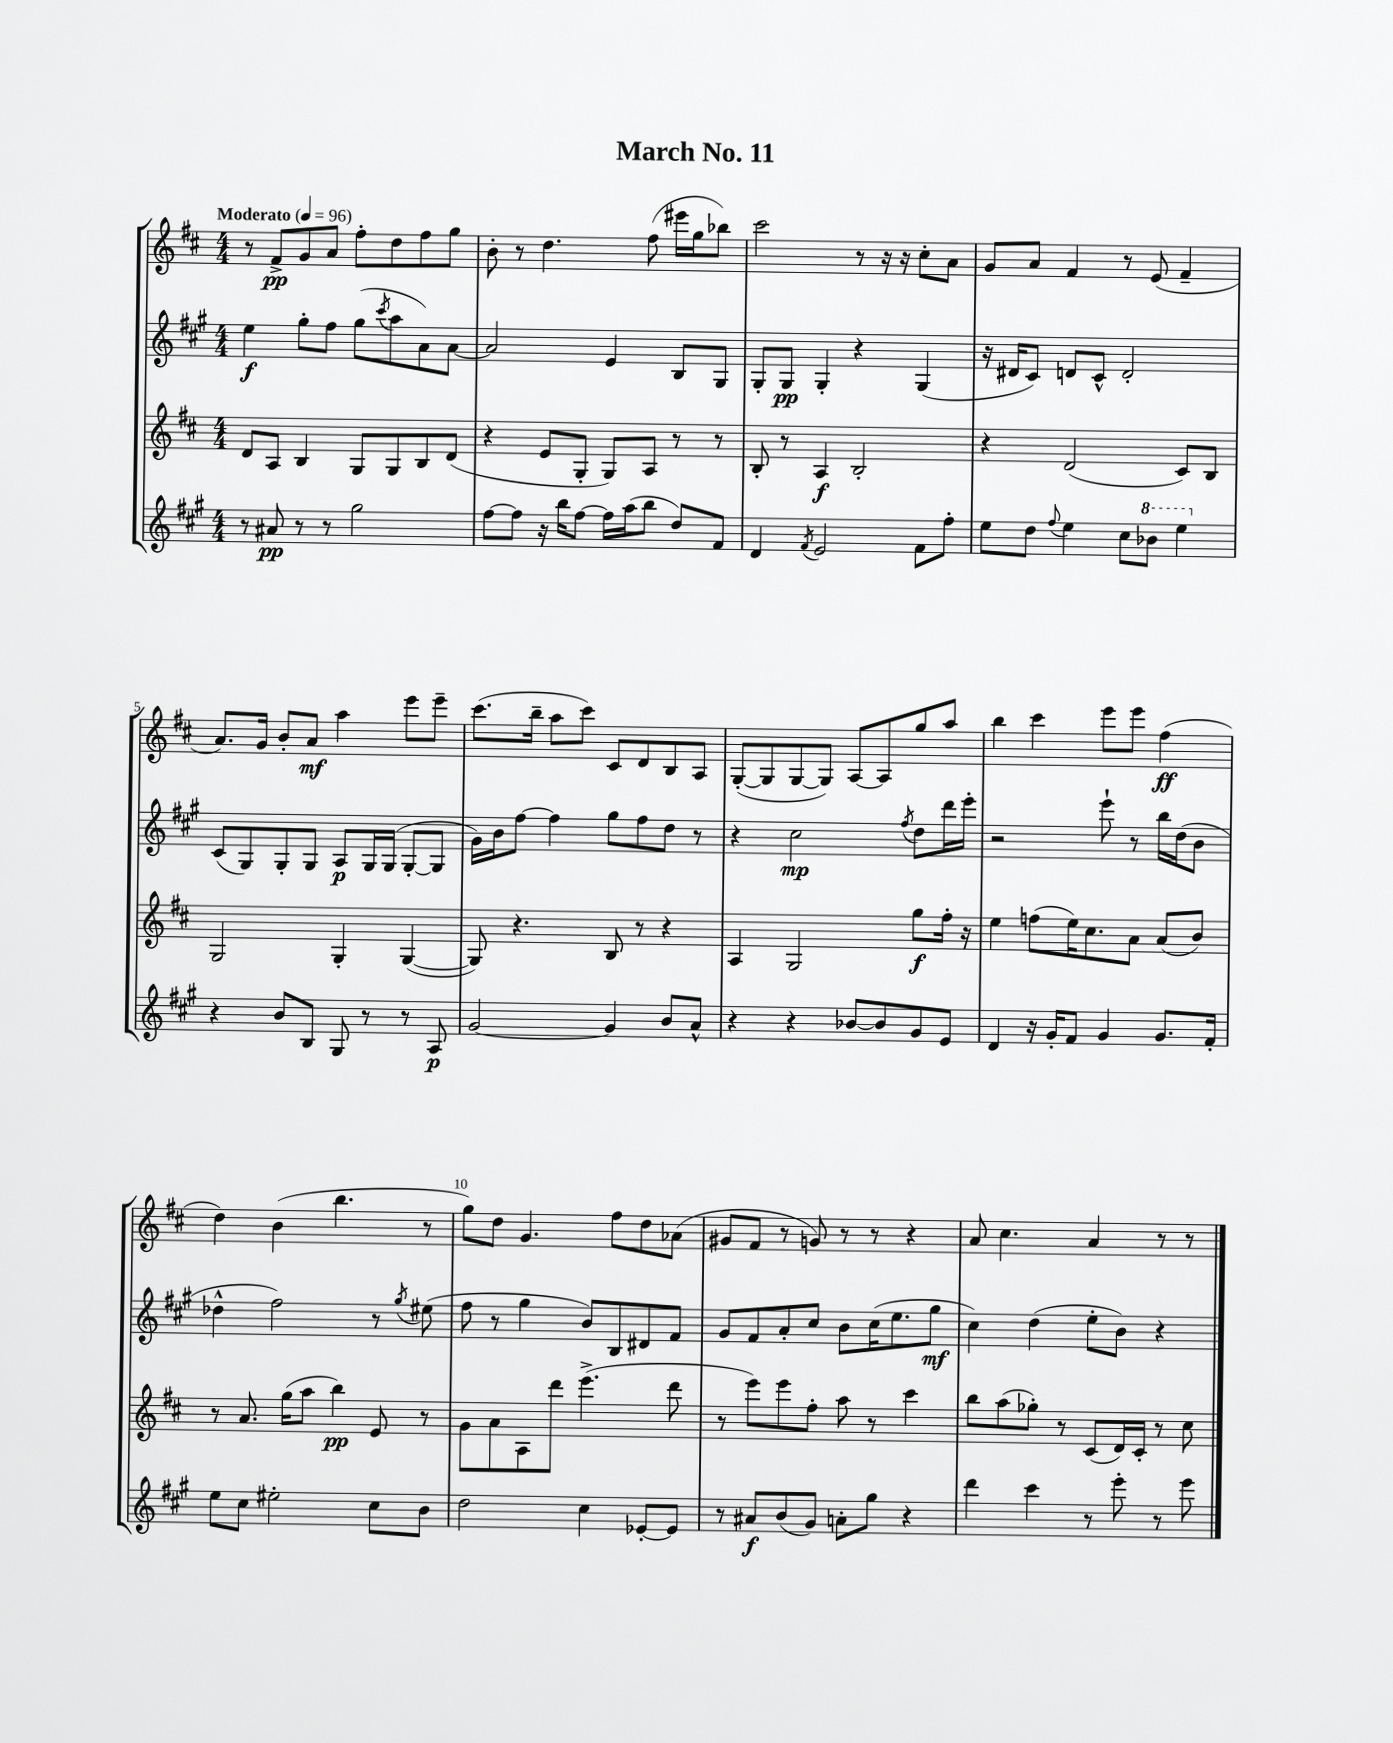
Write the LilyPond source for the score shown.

\header { title = "March No. 11" }
<<
\new StaffGroup <<
\new Staff = "s0" {
    \clef treble \key d \major \numericTimeSignature \time 4/4 \tempo "Moderato" 4 = 96
    r8 fis'8->\pp g'8 a'8 fis''8-. d''8 fis''8 g''8 |
    b'8-. r8 d''4. fis''8( eis'''16 g''16 bes''8) |
    cis'''2 r8 r16 r16 cis''8-. a'8 |
    g'8 a'8 fis'4 r8 e'8( fis'4-- |
    a'8.) g'16 b'8-. a'8\mf a''4 e'''8 e'''8-- |
    cis'''8.( b''16-- a''8 cis'''8) cis'8 d'8 b8 a8 |
    g8~-.( g8 g8~ g8) a8~ a8 g''8 a''8 |
    b''4 cis'''4 e'''8 e'''8 fis''4\ff( |
    d''4) b'4( b''4. r8 |
    g''8) d''8 g'4. fis''8 d''8 aes'8( |
    gis'8 fis'8 r8 g'8) r8 r8 r4 |
    a'8 cis''4. a'4 r8 r8 \bar "|." |
}
\new Staff = "s1" {
    \clef treble \key a \major \numericTimeSignature \time 4/4
    e''4\f gis''8-. fis''8 gis''8( \acciaccatura { cis'''8 } a''8 a'8) a'8~ |
    a'2 e'4 b8 gis8 |
    gis8-. gis8\pp gis4-. r4 gis4( |
    r16 dis'16 cis'8) d'8 cis'8-^ d'2-. |
    cis'8( gis8) gis8-. gis8 a8\p gis16 gis16( gis8~-. gis8 |
    gis'16) b'16 fis''8~ fis''4 gis''8 fis''8 d''8 r8 |
    r4 cis''2\mp \acciaccatura { fis''8 } d''8 d'''16 e'''16-. |
    r2 e'''8-! r8 b''16 d''16( b'8 |
    des''4-^ fis''2) r8 \acciaccatura { gis''8 } eis''8( |
    fis''8 r8 gis''4 b'8) b8 dis'8 fis'8 |
    gis'8 fis'8 a'8-. cis''8 b'8 cis''16( e''8. gis''8\mf |
    cis''4) d''4( e''8-. b'8) r4 \bar "|." |
}
\new Staff = "s2" {
    \clef treble \key d \major \numericTimeSignature \time 4/4
    d'8 a8 b4 g8 g8 b8 d'8( |
    r4 e'8 g8-. g8) a8 r8 r8 |
    b8-. r8 a4\f b2-. |
    r4 d'2( cis'8) b8 |
    g2 g4-. g4~( |
    g8) r4. b8 r8 r4 |
    a4 g2 g''8\f fis''16-. r16 |
    e''4 f''8( e''16) cis''8. a'8 a'8( b'8) |
    r8 a'8. g''16( a''8 b''4\pp) e'8 r8 |
    g'8 a'8 a8 d'''8 e'''4.->( d'''8 |
    r8 e'''8) e'''8 fis''8-. a''8 r8 cis'''4 |
    b''8 a''8( ges''8-.) r8 cis'8( d'16) cis'16-. r8 cis''8 \bar "|." |
}
\new Staff = "s3" {
    \clef treble \key a \major \numericTimeSignature \time 4/4
    r8 ais'8\pp r8 r8 gis''2 |
    fis''8~ fis''8 r16 b''16 fis''8~ fis''16 a''16( b''8 d''8) fis'8 |
    d'4 \acciaccatura { fis'8 } e'2 fis'8 fis''8-. |
    e''8 d''8 \appoggiatura { fis''8 } e''4 cis''8 \ottava #1 bes''8 e'''4 \ottava #0 |
    r4 b'8 b8 gis8 r8 r8 a8\p |
    gis'2~ gis'4 b'8 a'8-^ |
    r4 r4 bes'8~ bes'8 gis'8 e'8 |
    d'4 r16 gis'16-. fis'8 gis'4 gis'8. fis'16-. |
    e''8 cis''8 eis''2-. cis''8 b'8 |
    d''2 cis''4 ees'8~-. ees'8 |
    r8 ais'8\f b'8( gis'8) a'8-. gis''8 r4 |
    d'''4 cis'''4 r8 e'''8-. r8 e'''8 \bar "|." |
}
>>
>>
\layout { \context { \Score \override BarNumber.break-visibility = ##(#f #t #t) barNumberVisibility = #(every-nth-bar-number-visible 5) } }
